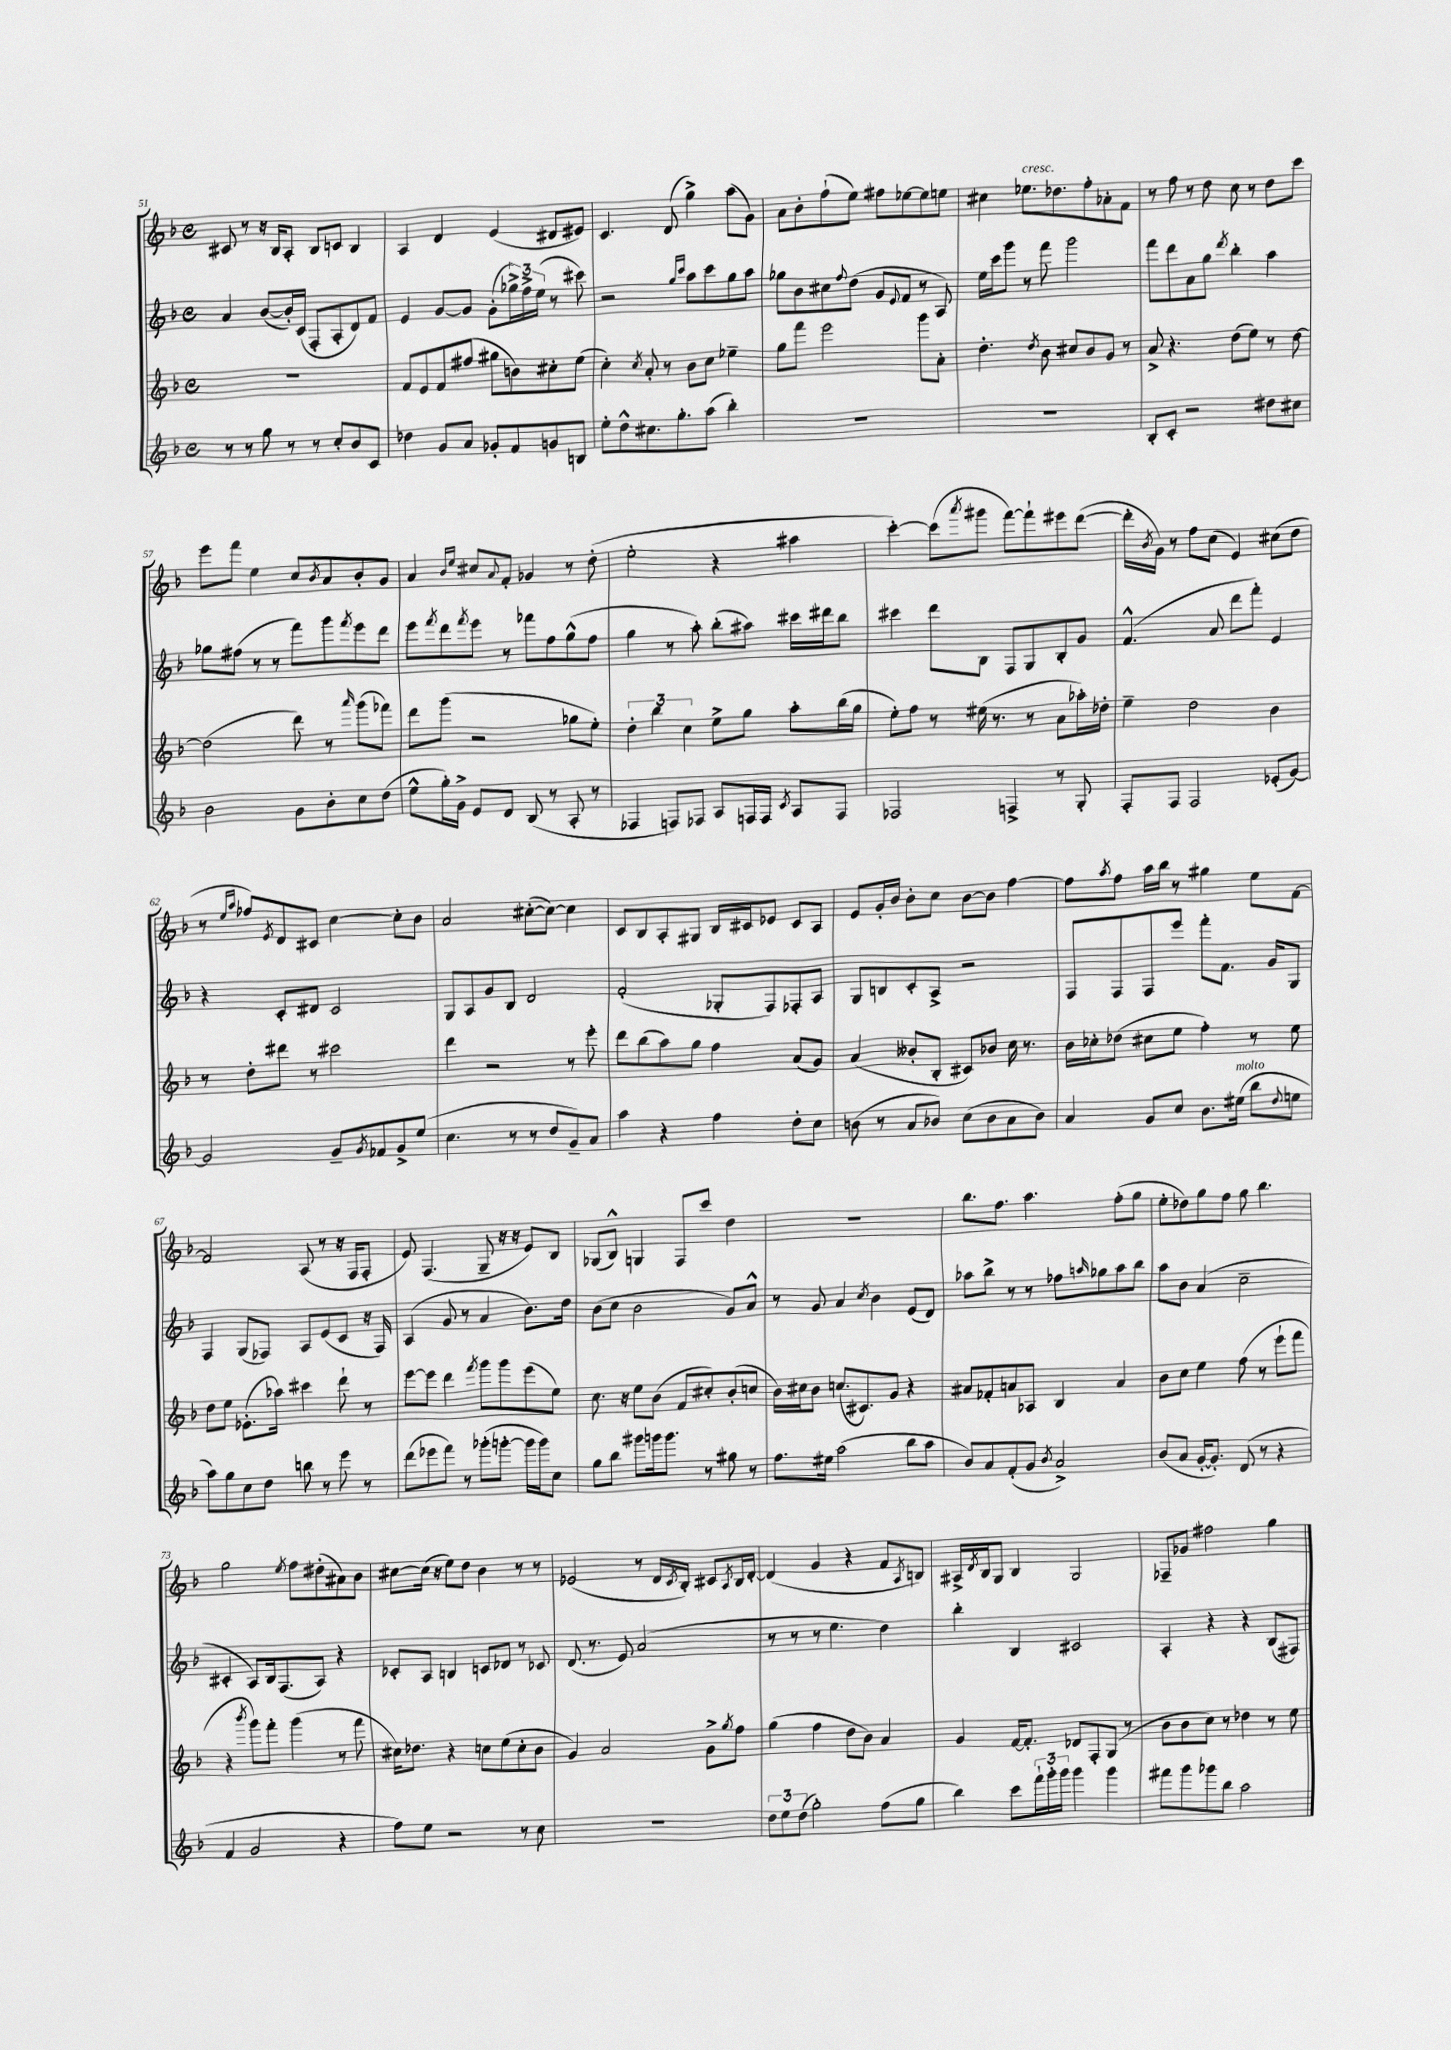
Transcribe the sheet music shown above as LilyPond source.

<<
\new StaffGroup <<
\new Staff = "s0" {
    \clef treble \key f \major \defaultTimeSignature \time 4/4
    cis'8 r8 r16 bes16 a8-. bes8 c'8 bes4 |
    a4 d'4 e'4( dis'8 eis'8) |
    c'4. d'8( g''4->) a''8( g'8) |
    a'8 bes'8-. f''8-!( e''8) fis''8 ees''8~ ees''8 e''8 |
    cis''4 ees''8.^\markup { \italic "cresc." } des''8. f''8-. aes'8-. f'8 |
    r8 f''8 r8 d''8 c''8 r8 d''8 c'''8 |
    e'''8 f'''8 e''4 c''8 \acciaccatura { bes'8 } a'8 bes'8-. g'8 |
    a'4 \grace { bes'16 e''16 } cis''8 \appoggiatura { a'8 } f'8-. ges'4 r8 d''8-.( |
    e''2-. r4 ais''4 |
    c'''4~-.) c'''8( \acciaccatura { a'''8 } gis'''8 f'''8~) f'''8-! eis'''8 d'''8~( |
    d'''16-. \acciaccatura { bes'8 } g'16) r8 f''8 c''8( e'4) cis''8( d''8 |
    r8 \grace { e''16 a''16 } fes''8) \acciaccatura { e'8 } d'8 cis'8 c''4~ c''8-. bes'8 |
    a'2 cis''8~-.( cis''8~) cis''4 |
    c'8 bes8 a8-. gis8 bes16 cis'16 ees'8 cis'8 a8 |
    e'8 g'16-. bes'16 bes'8-. c''8 bes'8~ bes'8 f''4~ |
    f''8 \acciaccatura { a''8 } f''8 a''16 bes''16 r8 gis''4 e''8 f'8~ |
    f'2 a8( r8 r16 f16 f8-. |
    e'8) f4.( g8-- r16 r16 e'8) bes8 |
    ges8( bes8-^) g4 f8 c'''8 d''4 |
    R1 |
    bes''8. f''8. a''4. f''8-.( g''8 |
    e''8-. des''8) g''8 f''8 g''8 bes''4. |
    g''2 \acciaccatura { e''8 } f''8 dis''8-.( ais'8) bes'8 |
    cis''8~ cis''16( r16 e''8) d''8 bes'4 r8 r8 |
    ees'2( r8 d'16 \acciaccatura { c'8 } bes16-.) cis'8 \acciaccatura { a8 } bes16 d'16~-. |
    d'4( g'4 r4 f'8 \acciaccatura { a8 } b8) |
    ais16-> \acciaccatura { d'8 } bes16 g8 bes4 g2 |
    fes8-- ges'8 fis''2 g''4 \bar "|." |
}
\new Staff = "s1" {
    \clef treble \key f \major \defaultTimeSignature \time 4/4
    a'4 bes'8~( bes'16-.) c'16( f8-. a8-. d'8) f'8 |
    e'4 g'8~ g'8 g'8-.( \tuplet 3/2 { ges''16->) f''16-> e''16( } r8 cis'''8) |
    r2 \grace { g''16 c'''16 } a''8 c'''8 g''8 a''8 |
    ges''8 bes'8 cis''8 \appoggiatura { f''8 } d''8( g'8 \appoggiatura { e'8 } f'8 r8 a8) |
    e''16 c'''16 g'''8 r8 f'''8 g'''2 |
    f'''8 d'''8 a'8 g''8 \acciaccatura { d'''8 } bes''4-. a''4 |
    ges''8 fis''8( r8 r8 f'''8) g'''8 \acciaccatura { f'''8 } e'''8 d'''8 |
    e'''8 \acciaccatura { f'''8 } d'''8 \acciaccatura { f'''8 } e'''8 r8 fes'''8 f''8 g''8-^( f''8 |
    g''4 r8 a''8-.) bes''8-.( ais''8) cis'''16 dis'''16 bes''8 |
    cis'''4 d'''8 bes8 f8 g8 bes8-. g'8 |
    f'4.-^( a'8 d'''8 f'''8-.) e'4 |
    r4 c'8-. dis'8 c'2 |
    g8 a8 g'8 bes8 d'2 |
    f'2-.( ges8-. f8) fes8-. a8 |
    g8 b8 c'8-. a8-> r2 |
    f8 f8 f8 e'''8 f'''8-. f'8. g'16 g8 |
    f4 g8( fes8) a8 e'8( c'8 r16 fes16) |
    a4( g'8 r8 a'4 bes'8.) d''16 |
    bes'8( c''8 bes'2 g'8) a'8-^ |
    r8 g'8 a'4 \acciaccatura { c''8 } bes'4 e'8( d'8) |
    aes''8 bes''8-> r8 r8 fes''8 \grace { a''16 } ges''8 a''8 bes''8 |
    a''8 bes'8 a'4( c''2-- |
    cis'4-. a8) bes16 f8.( a8) r4 |
    ces'8-. a8 b4 c'8 des'8 r8 ces'8 |
    d'8.( r8. e'8) a'2( |
    r8 r8 r8 e''4. d''4) |
    bes''4-. bes4 cis'2 |
    a4-. r4 r4 bes8( fis8) \bar "|." |
}
\new Staff = "s2" {
    \clef treble \key f \major \defaultTimeSignature \time 4/4
    R1 |
    f'8 e'8 f'8 fis''8( gis''8 b'8) cis''8-. e''8( |
    c''4-.) \acciaccatura { c''8 } a'8-. r8 bes'8 c''8 ees''4-- |
    g''8 f'''8 e'''2 g'''8 a'8-. |
    d''4.-. \acciaccatura { d''8 } bes'8 cis''8 bes'8 g'8 r8 |
    a'8-> r4. d''8( e''8) r8 d''8~ |
    d''2( d'''8) r8 \grace { a'''16 } g'''8( fes'''8) |
    d'''8 g'''8( r2 ges''8 e''8-.) |
    \tuplet 3/2 { d''4-. bes''4 c''4 } e''8-> g''8 a''8-. bes''16( g''16 |
    e''8-.) f''8 r8 eis''16( r8. r8 a'8 aes''16-.) des''16-. |
    e''4-- d''2 bes'4 |
    r8 d''8-. dis'''8 r8 cis'''2 |
    d'''4 r2 r8 e'''8-. |
    d'''8 bes''8( a''8) g''8 f''4 a'8( g'8) |
    a'4( beses'8-. bes8-. cis'8) bes'8 c''16 r8. |
    bes'16 ces''16-. des''8( cis''8 e''8 f''4-.) r8 e''8 |
    d''8 e''8 ees'8.-.( aes''16) cis'''4 d'''8-! r8 |
    e'''8~ e'''8 d'''4 \acciaccatura { f'''8 } g'''8 g'''8 e'''8( e''8) |
    c''8. r16 e''8 bes'8( f'8 cis''8-.) bes'8-.( c''8 |
    bes'16) cis''16 bes'8 c''8.( cis'8.) g'8 r4 |
    ais'8 fes'8-. a'8 aes8 bes4 a'4 |
    bes'8 c''8 e''4 f''8( r8 e'''8-! f'''8 |
    r4 \acciaccatura { bes'''8 } g'''8) f'''8-. g'''4( r8 f'''8 |
    cis''16) des''8. r4 c''8 e''8( c''8-. bes'8 |
    g'4) a'2 g'8-> \acciaccatura { g''8 } f''8 |
    g''4( f''4 d''8 bes'8) a'4 |
    g'4 f'16~ f'8.-. des'8 f8-. g8( r8 |
    bes'8 bes'8 c''8) r8 des''4 r8 e''8 \bar "|." |
}
\new Staff = "s3" {
    \clef treble \key f \major \defaultTimeSignature \time 4/4
    r8 r8 g''8 r8 r8 c''8-. bes'8 c'8 |
    des''4 g'8 a'8 ges'8-. f'8 g'8 b8 |
    e''8-. d''8-^ cis''8. g''8.-. a''8( bes''4-.) |
    R1 |
    R1 |
    bes8-. c'8-. r2 dis''8 cis''8 |
    bes'2 g'8 bes'8-. c''8 d''8( |
    e''8-^ g''16-.) g'16-> e'8 d'8 bes8( r8 a8-. r8 |
    fes4 f8) fes8 a8 f16 f16 \acciaccatura { c'8 } a8 f8 |
    fes2 f4-> r8 g8-. |
    f8-. f8 f2 ees'8-.( g'8~) |
    g'2 g'8-- \acciaccatura { g'8 } fes'8 g'8-> e''8( |
    c''4. r8 r8 d''8 g'8--) a'8 |
    a''4 r4 f''4 d''8-. c''8 |
    b'8( r8 a'8 bes'8) c''8( bes'8 a'8 bes'8) |
    a'4 g'8 c''8 bes'8. eis''16^\markup { \italic "molto" }( bes''8 \appoggiatura { d''8 } e''8 |
    a''8) g''8 c''8 d''8 b''8 r8 e'''8 r8 |
    d'''8( ees'''8 f'''8) r8 ges'''8-.( g'''8~-. g'''16 g'''16) c''8 |
    g''8 bes''8 gis'''8 g'''16 g'''8. r8 gis''8 r8 |
    f''8. eis''16 a''2( bes''8 a''8 |
    bes'8) a'8 f'8-.( g'8 \acciaccatura { bes'8 } a'2->) |
    bes'8( a'8 g'16~-. g'8.-.) d'8( r8 r4 |
    f'4 g'2 r4 |
    f''8) e''8 r2 r8 c''8 |
    R1 |
    \tuplet 3/2 { d''8 e''8 d''8( } g''2-.) f''8( g''8 |
    bes''4) c'''8 \tuplet 3/2 { f'''16-! g'''16-. g'''16 } g'''4 g'''4 |
    fis'''8 g'''8 ges'''8 bes''8 a''2 \bar "|." |
}
>>
>>
\layout { \context { \Score currentBarNumber = #51 } }
